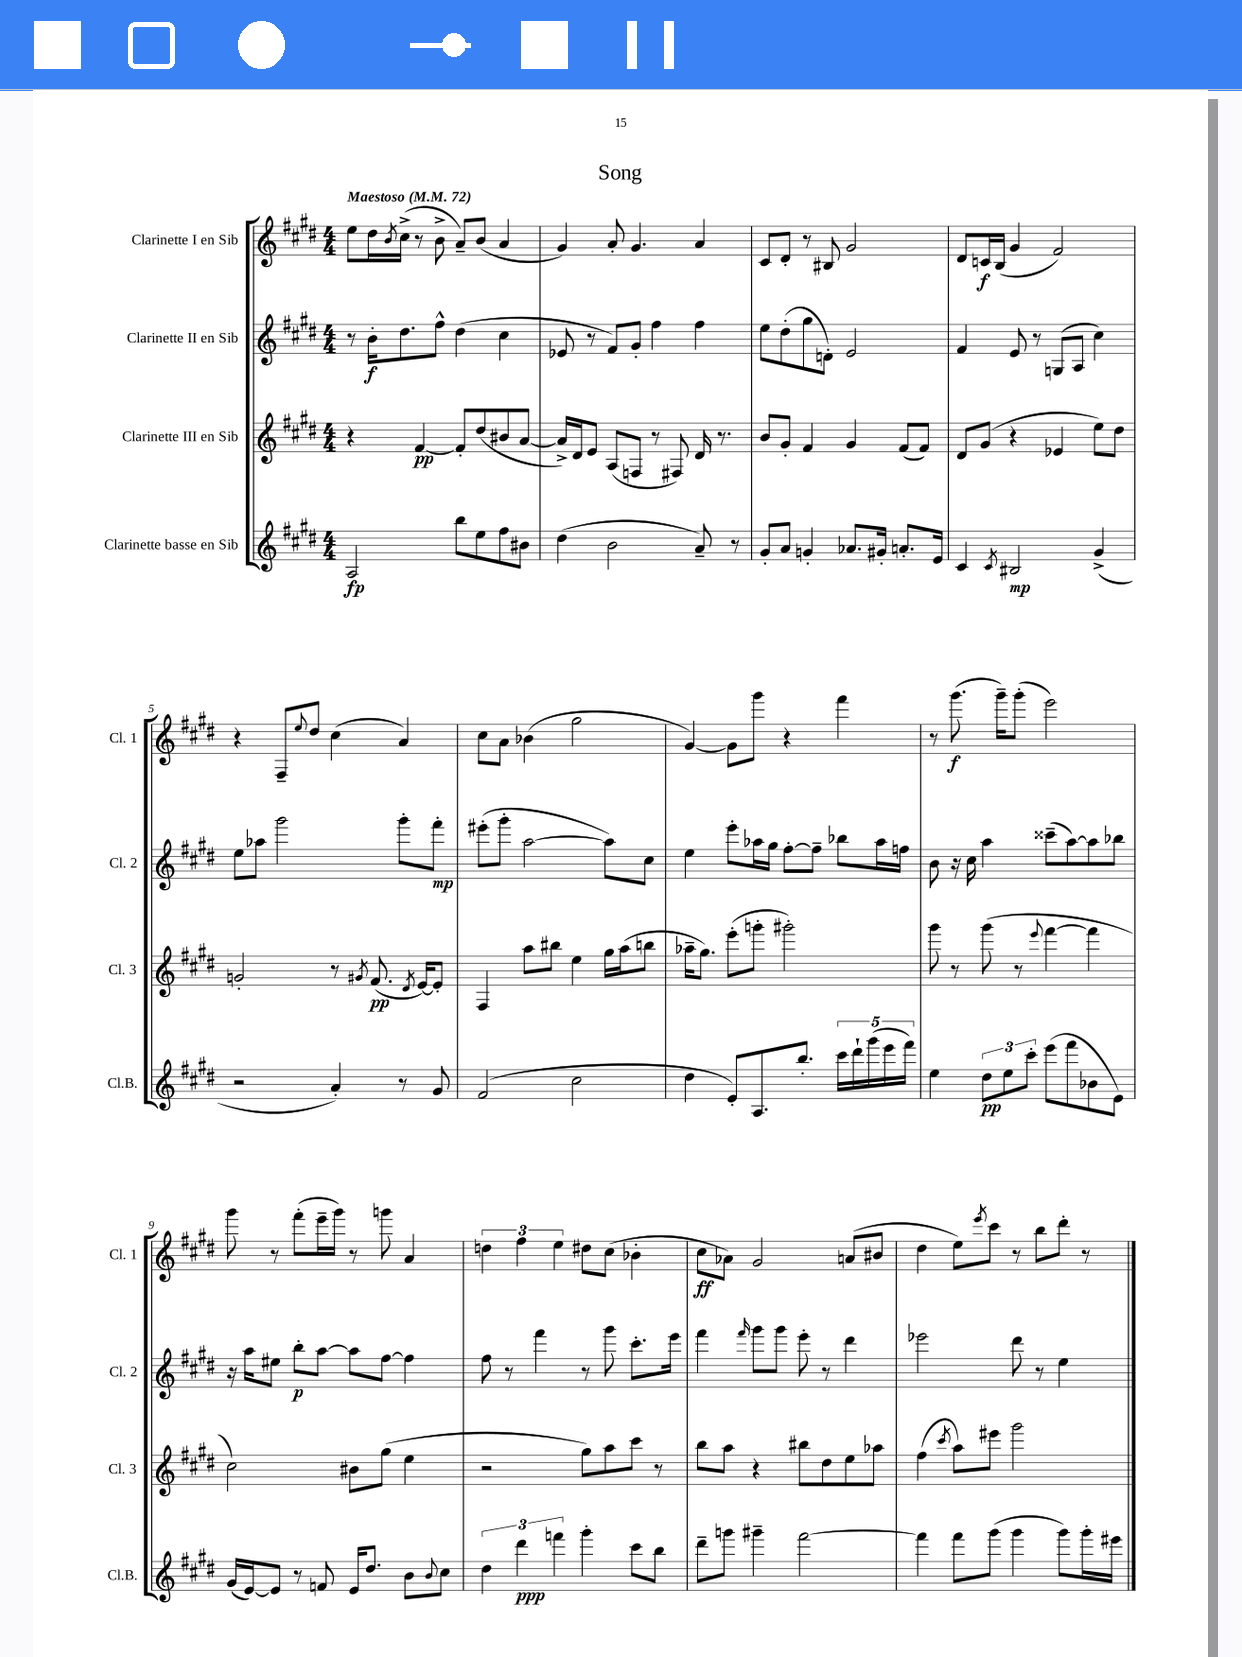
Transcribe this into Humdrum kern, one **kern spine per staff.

**kern	**dynam	**kern	**dynam	**kern	**dynam	**kern	**dynam
*part4	*part4	*part3	*part3	*part2	*part2	*part1	*part1
*staff4	*staff4	*staff3	*staff3	*staff2	*staff2	*staff1	*staff1
*I"Clarinette basse en Sib	*	*I"Clarinette III en Sib	*	*I"Clarinette II en Sib	*	*I"Clarinette I en Sib	*
*I'Cl.B.	*	*I'Cl. 3	*	*I'Cl. 2	*	*I'Cl. 1	*
*clefG2	*	*clefG2	*	*clefG2	*	*clefG2	*
*k[f#c#g#d#]	*	*k[f#c#g#d#]	*	*k[f#c#g#d#]	*	*k[f#c#g#d#]	*
*M4/4	*	*M4/4	*	*M4/4	*	*M4/4	*
*MM72	*	*MM72	*	*MM72	*	*MM72	*
=1	=1	=1	=1	=1	=1	=1	=1
!	!	!	!	!	!	!LO:TX:a:B:t=Maestoso	!
2A/	fp	4r	.	8r	.	8ee\L	.
.	.	.	.	16b'\KL	f	16dd#\L	.
.	.	.	.	.	.	8qb/	.
.	.	.	.	8.dd#\	.	(16cc#^\JJ	.
.	.	[4f#/	pp	.	.	8r	.
.	.	.	.	8ff#^^\J	.	8b^\	.
8bb\L	.	8f#'/L]	.	(4dd#\	.	8a~/L)	.
8ee\	.	(8dd#/	.	.	.	(8b/J	.
8ff#\	.	8b#X/	.	4cc#\	.	4a/	.
8b#X\J	.	[8a/J	.	.	.	.	.
=2	=2	=2	=2	=2	=2	=2	=2
(4dd#\	.	16a^/LL])	.	8e-X/	.	4g#/)	.
.	.	16d#/J	.	.	.	.	.
.	.	8e/J	.	8r	.	.	.
2b\	.	(8A/L	.	8f#/L)	.	8a'/	.
.	.	8Fn/J	.	8g#'/J	.	4.g#/	.
.	.	8r	.	4ff#\	.	.	.
.	.	8F#X/)	.	.	.	.	.
8a~/)	.	16d#/	.	4ff#\	.	4a/	.
.	.	8.r	.	.	.	.	.
8r	.	.	.	.	.	.	.
=3	=3	=3	=3	=3	=3	=3	=3
8g#'/L	.	8b/L	.	8ee\L	.	8c#/L	.
8a/J	.	8g#'/J	.	(8dd#'\	.	8d#'/J	.
4gn'/	.	4f#/	.	8gg#\	.	8r	.
.	.	.	.	8dn'\J)	.	8B#X/	.
8.a-X/L	.	4g#/	.	2e/	.	2g#/	.
16g#X'/Jk	.	.	.	.	.	.	.
8.an'/L	.	(8f#/L	.	.	.	.	.
.	.	8f#/J)	.	.	.	.	.
16e/Jk	.	.	.	.	.	.	.
=4	=4	=4	=4	=4	=4	=4	=4
4c#/	.	8d#/L	.	4f#/	.	8d#/L	.
.	.	(8g#/J	.	.	.	16cn/L	f
.	.	.	.	.	.	(16B/JJ	.
8qc#/	.	.	.	.	.	.	.
2B#X/	mp	4r	.	8e/	.	4g#/	.
.	.	.	.	8r	.	.	.
.	.	4e-X/	.	(8Gn/L	.	2f#/)	.
.	.	.	.	8A/J	.	.	.
(4g#^/	.	8ee\L)	.	4cc#\)	.	.	.
.	.	8dd#\J	.	.	.	.	.
!!LO:LB:g=z
=5	=5	=5	=5	=5	=5	=5	=5
2r	.	2gn'/	.	8ee\L	.	4r	.
.	.	.	.	8aa-X\J	.	.	.
.	.	.	.	2ggg#\	.	8F#~/L	.
.	.	.	.	.	.	8qqee/	.
.	.	.	.	.	.	8dd#/J	.
4a'/)	.	8r	.	.	.	(4cc#\	.
.	.	8qg#X/	.	.	.	.	.
.	.	(8.f#/	pp	.	.	.	.
8r	.	.	.	8ggg#'\L	.	4a/)	.
.	.	8qd#/	.	.	.	.	.
.	.	[16e/KL)	.	.	.	.	.
8g#/	.	8e'/J]	.	8fff#'\J	mp	.	.
=6	=6	=6	=6	=6	=6	=6	=6
(2f#/	.	4F#/	.	(8eee#X'\L	.	8cc#\L	.
.	.	.	.	8ggg#'\J	.	8a\J	.
.	.	8aa\L	.	[2aa\	.	(4b-X\	.
.	.	8bb#X\J	.	.	.	.	.
2cc#\	.	4ee\	.	.	.	2gg#\	.
.	.	16gg#\LL	.	8aa\L])	.	.	.
.	.	(16aa\J	.	.	.	.	.
.	.	8bbn\J	.	8cc#\J	.	.	.
=7	=7	=7	=7	=7	=7	=7	=7
4dd#\	.	16aa-X~\KL	.	4ee\	.	[4g#/)	.
.	.	8.gg#\J)	.	.	.	.	.
8e'/L)	.	(8eee'\L	.	8eee'\L	.	8g#\L]	.
8.A/	.	8gggn'\J	.	16aa-X\L	.	8ggg#\J	.
.	.	.	.	16gg#\JJ	.	.	.
.	.	2ggg#X'\)	.	[8ff#'\L	.	4r	.
8.bb'/J	.	.	.	.	.	.	.
.	.	.	.	8ff#~\J]	.	.	.
20ccc#\LL	.	.	.	8bb-X\L	.	4fff#\	.
20ddd#`\	.	.	.	.	.	.	.
(20ggg#\	.	.	.	.	.	.	.
.	.	.	.	16aa-\L	.	.	.
20eee\	.	.	.	.	.	.	.
.	.	.	.	16ffn\JJ	.	.	.
20fff#\JJ)	.	.	.	.	.	.	.
=8	=8	=8	=8	=8	=8	=8	=8
4ee\	.	8ggg#\	.	8b\	.	8r	.
.	.	8r	.	16r	.	(8.ggg#\	f
.	.	.	.	16cc#\	.	.	.
12dd#\L	pp	(8ggg#\	.	4aa\	.	.	.
.	.	.	.	.	.	16ggg#~\KL)	.
12ee\	.	.	.	.	.	.	.
.	.	8r	.	.	.	(8ggg#'\J	.
12ccc#'\J	.	.	.	.	.	.	.
.	.	8qqeee/	.	.	.	.	.
(8eee\L	.	[4fff#\	.	(8ccc##X~\L	.	2eee\)	.
8fff#\	.	.	.	[8aa\)	.	.	.
8b-X\	.	4fff#\]	.	8aa\]	.	.	.
8e\J)	.	.	.	8bb-X\J	.	.	.
!!LO:LB:g=z
=9	=9	=9	=9	=9	=9	=9	=9
(16g#/LL	.	2cc#\)	.	16r	.	8ggg#\	.
[16e/J)	.	.	.	16aa\KL	.	.	.
8e/J]	.	.	.	8ee#X\J	.	8r	.
8r	.	.	.	8bb'\L	p	(8fff#'\L	.
8fn/	.	.	.	[8aa\J	.	16eee~\L	.
.	.	.	.	.	.	16ggg#\JJ)	.
16e/KL	.	8b#X\L	.	8aa\L]	.	8r	.
8.dd#/J	.	.	.	.	.	.	.
.	.	(8gg#\J	.	[8ff#\J	.	8gggn\	.
8b\L	.	4ee\	.	4ff#\]	.	4a/	.
8qqb/	.	.	.	.	.	.	.
8cc#\J	.	.	.	.	.	.	.
=10	=10	=10	=10	=10	=10	=10	=10
6dd#\	.	2r	.	8ff#\	.	6ddn\	.
.	.	.	.	8r	.	.	.
6ddd#\	ppp	.	.	.	.	6ff#\	.
.	.	.	.	4fff#\	.	.	.
6fffn\	.	.	.	.	.	6ee\	.
4ggg#'\	.	8gg#\L)	.	8r	.	8dd#X\L	.
.	.	8aa\	.	8ggg#\	.	(8cc#\J	.
8ccc#\L	.	8ccc#\J	.	8.ccc#'\L	.	4b-X'\	.
8bb\J	.	8r	.	.	.	.	.
.	.	.	.	16eee\Jk	.	.	.
=11	=11	=11	=11	=11	=11	=11	=11
8ddd#~\L	.	8bb\L	.	4fff#\	.	8cc#\L	ff
8gggn\J	.	8aa\J	.	.	.	8a-X\J)	.
.	.	.	.	16qqfff#/	.	.	.
4ggg#X~\	.	4r	.	8ggg#\L	.	2g#/	.
.	.	.	.	8ggg#\J	.	.	.
[2fff#\	.	8bb#X\L	.	8eee'\	.	.	.
.	.	8dd#\	.	8r	.	.	.
.	.	8ee\	.	4ddd#\	.	(8an/L	.
.	.	8aa-X\J	.	.	.	8b#X/J	.
=12	=12	=12	=12	=12	=12	=12	=12
4fff#\]	.	(4ff#\	.	2eee-X\	.	4dd#\	.
.	.	8qccc#/	.	.	.	.	.
8fff#\L	.	8aa\L)	.	.	.	8ee\L)	.
.	.	.	.	.	.	8qeee/	.
(8ggg#\J	.	8eee#X\J	.	.	.	8ccc#\J	.
4ggg#\	.	2ggg#\	.	8ddd#\	.	8r	.
.	.	.	.	8r	.	8bb\L	.
8ggg#\L)	.	.	.	4ee\	.	8ddd#'\J	.
16ggg#'\L	.	.	.	.	.	8r	.
16eee#X\JJ	.	.	.	.	.	.	.
==	==	==	==	==	==	==	==
*-	*-	*-	*-	*-	*-	*-	*-
